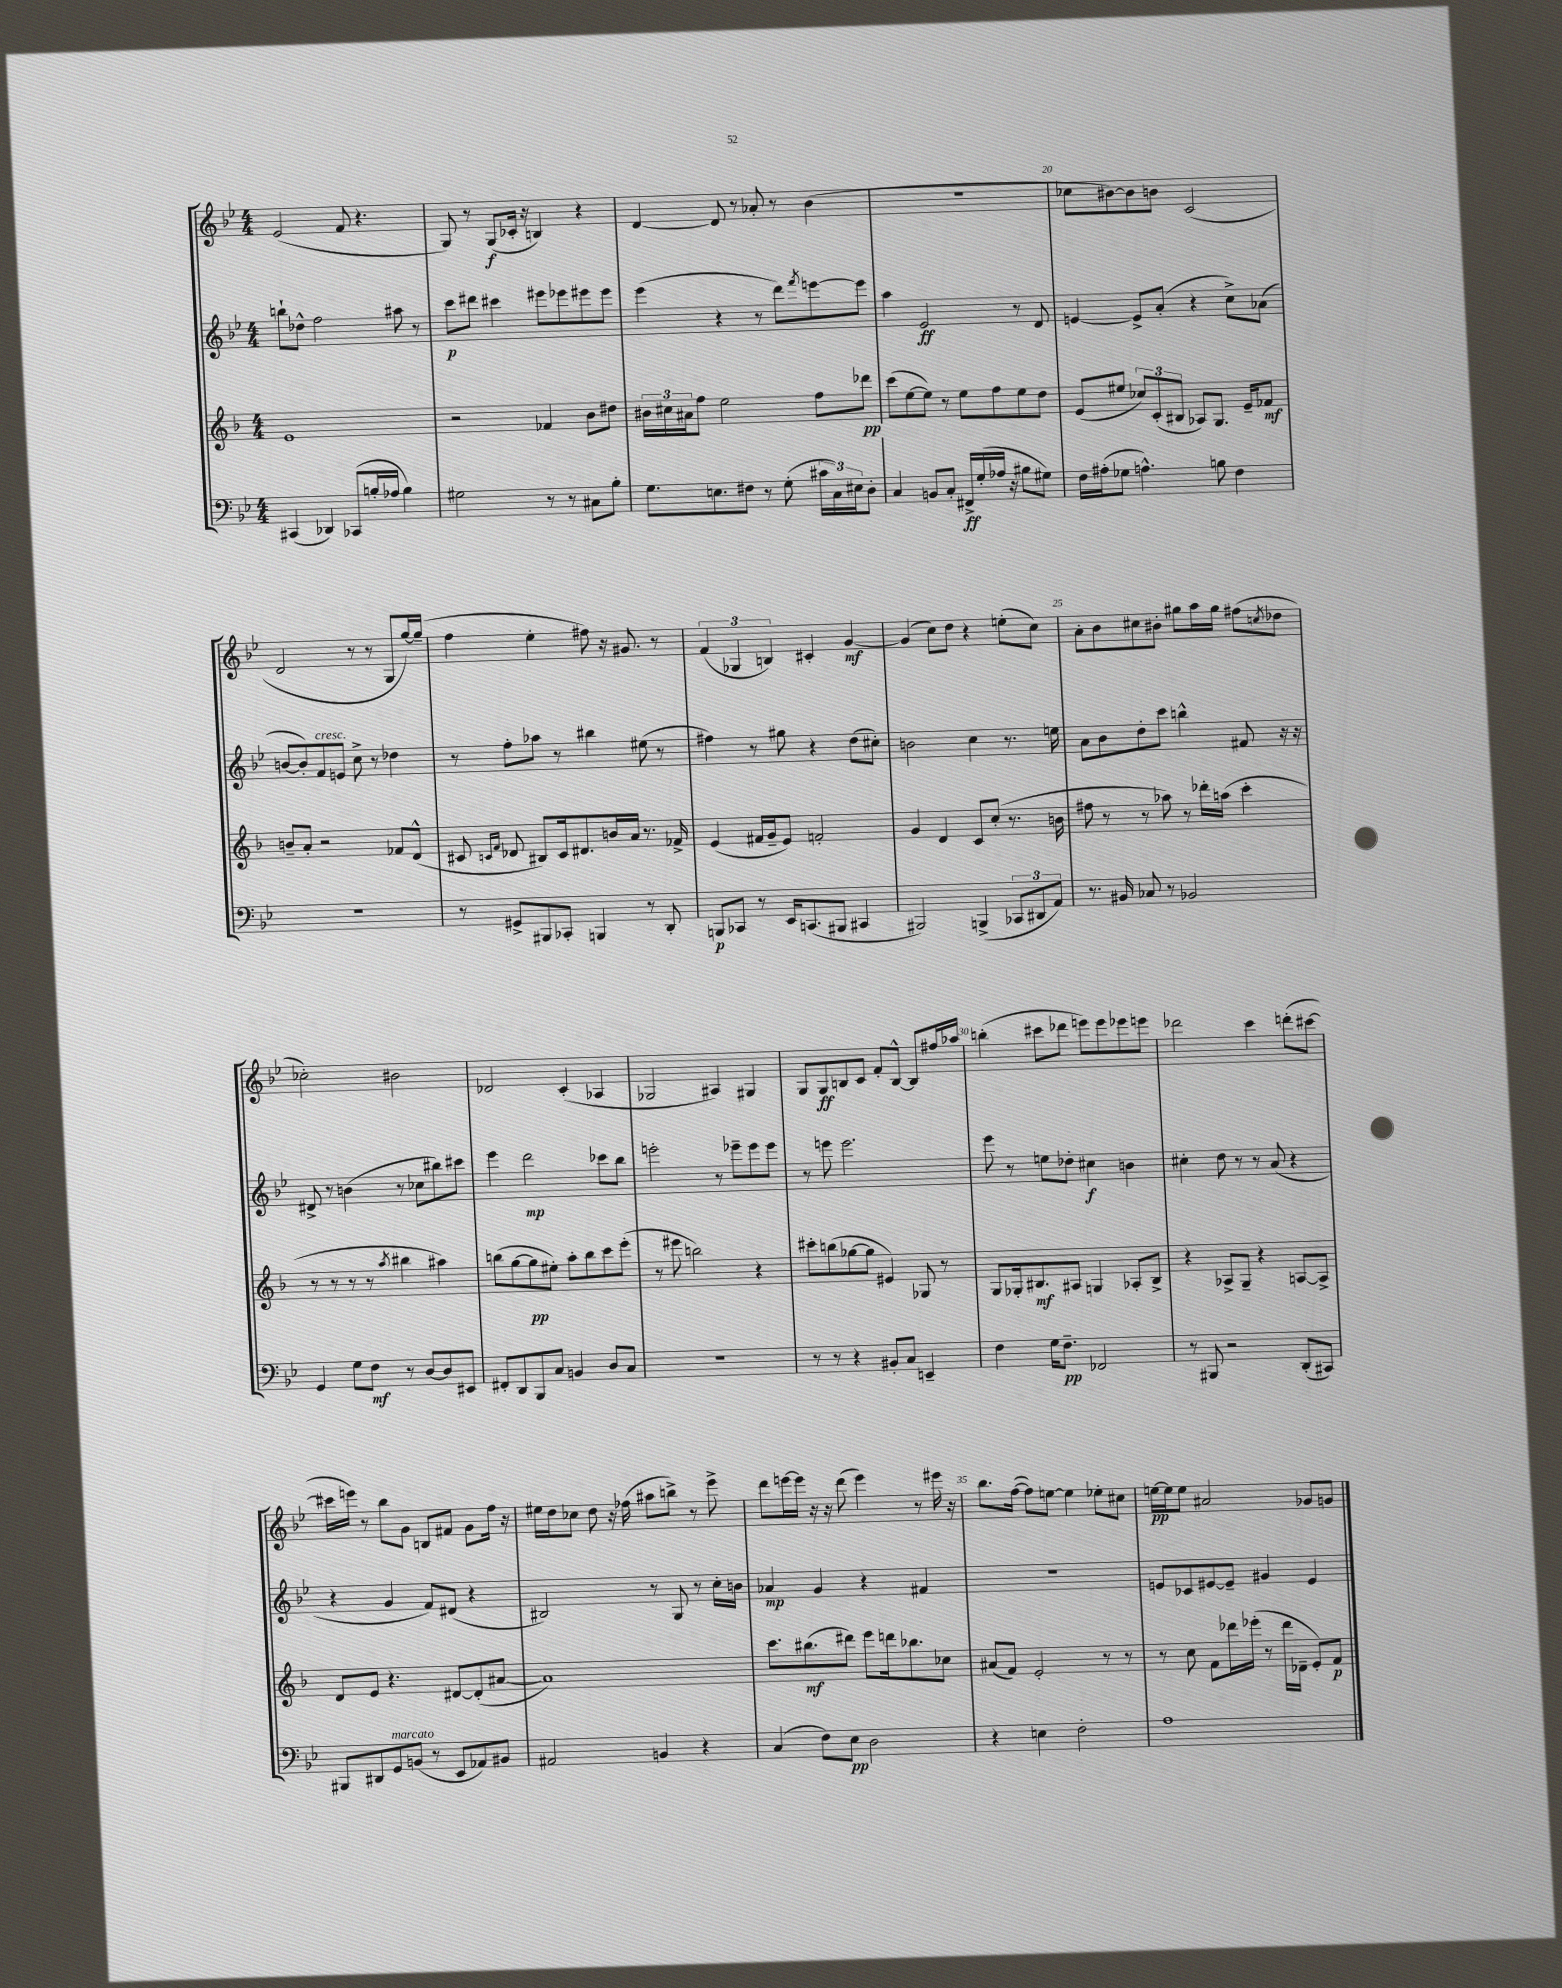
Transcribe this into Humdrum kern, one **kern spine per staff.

**kern	**dynam	**kern	**dynam	**kern	**dynam	**kern	**dynam
*part4	*part4	*part3	*part3	*part2	*part2	*part1	*part1
*staff4	*staff4	*staff3	*staff3	*staff2	*staff2	*staff1	*staff1
*clefF4	*	*clefG2	*	*clefG2	*	*clefG2	*
*k[b-e-]	*	*k[b-]	*	*k[b-e-]	*	*k[b-e-]	*
*M4/4	*	*M4/4	*	*M4/4	*	*M4/4	*
=16	=16	=16	=16	=16	=16	=16	=16
(4CC#X/	.	1e	.	8bbn`\L	.	(2e-/	.
.	.	.	.	8dd-X^^\J	.	.	.
4DD-X/)	.	.	.	2ff\	.	.	.
(8CC-X/L	.	.	.	.	.	8f/	.
16Bn'/L	.	.	.	.	.	4.r	.
16A-X/JJ	.	.	.	.	.	.	.
4B\)	.	.	.	8aa#X\	.	.	.
.	.	.	.	8r	.	.	.
=17	=17	=17	=17	=17	=17	=17	=17
2G#X\	.	2r	.	8ccc\L	p	8G/)	.
.	.	.	.	8ddd#X\J	.	8r	.
.	.	.	.	4ccc#X\	.	(8G/L	f
.	.	.	.	.	.	16c-X'/Jk	.
.	.	.	.	.	.	16r	.
8r	.	4f-X/	.	8eee#X\L	.	4Bn/)	.
8r	.	.	.	8eee-X\	.	.	.
8C#X\L	.	8b-\L	.	8eee#X\	.	4r	.
8B-'\J	.	8dd#X\J	.	8eee#\J	.	.	.
=18	=18	=18	=18	=18	=18	=18	=18
8.G\L	.	24b#X\LL	.	(4eee-\	.	[4d/	.
.	.	24cc#X\	.	.	.	.	.
.	.	24a#X\J	.	.	.	.	.
.	.	8ff\J	.	.	.	.	.
8.En\	.	.	.	.	.	.	.
.	.	2ee\	.	4r	.	8d/]	.
8F#X\J	.	.	.	.	.	8r	.
8r	.	.	.	8r	.	8a-X'/	.
(8G'\	.	.	.	8ddd\L)	.	8r	.
.	.	.	.	8qfff/	.	.	.
24c#X\LL	.	8ff\L	.	[8eeen\	.	(4b-\	.
24C\)	.	.	.	.	.	.	.
24E#X\J	.	.	.	.	.	.	.
8D'\J	.	8ddd-X\J	pp	8eee\J]	.	.	.
=19	=19	=19	=19	=19	=19	=19	=19
4C/	.	(8ccc\L	.	4aa\	.	1r	.
.	.	[8ee\	.	.	.	.	.
8BBn/L	.	8ee\J])	.	2e-/	ff	.	.
8C'/J	.	8r	.	.	.	.	.
16FF#X^/LL	ff	8ee\L	.	.	.	.	.
(16G'/	.	.	.	.	.	.	.
16A-X/JJ	.	8ff\	.	.	.	.	.
16r	.	.	.	.	.	.	.
8B#X\L	.	8ee\	.	8r	.	.	.
8G#X\J)	.	8dd\J	.	8d/	.	.	.
=20	=20	=20	=20	=20	=20	=20	=20
16F\LL	.	(8e/L	.	[4en/	.	8cc-X\L	.
(16A#X'\J	.	.	.	.	.	.	.
8G-X\J	.	8ee#X/J	.	.	.	[8b#X\)	.
4.An^^\)	.	12cc-X/L)	.	8e^/L]	.	8b#\]	.
.	.	(12c'/	.	.	.	.	.
.	.	.	.	(8a'/J	.	8bn\J	.
.	.	12B#X/J	.	.	.	.	.
.	.	8A-X/L)	.	4r	.	(2c/	.
8Bn\	.	8.G/J	.	.	.	.	.
4F\	.	.	.	8cc^\L)	.	.	.
.	.	16e~/KL	.	.	.	.	.
.	.	8f-X/J	mf	(8a-X\J	.	.	.
!!LO:LB:g=z
=21	=21	=21	=21	=21	=21	=21	=21
1r	.	8bn~/L	.	[8bn/L	.	2d/	.
.	.	8a'/J	.	8b'/])	.	.	.
!	!	!	!	!LO:TX:a:i:t=cresc.	!	!	!
.	.	2r	.	8f/	.	.	.
.	.	.	.	8en/J	.	.	.
.	.	.	.	8cc^\	.	8r	.
.	.	.	.	8r	.	8r	.
.	.	8f-X/L	.	4dd-X\	.	8G/L	.
.	.	(8d^^/J	.	.	.	[16gg/L)	.
.	.	.	.	.	.	(16gg~/JJ]	.
=22	=22	=22	=22	=22	=22	=22	=22
8r	.	8c#X/	.	8r	.	4ff\	.
.	.	16qqcn/LL	.	.	.	.	.
.	.	16qqf/JJ	.	.	.	.	.
8GG#X^/L	.	8d-X/	.	8ff'\L	.	.	.
8BBB#X/	.	8B#X/L)	.	8aa-X\J	.	4ee-'\	.
8CC-X'/J	.	16c/k	.	8r	.	.	.
.	.	8.d#X/	.	.	.	.	.
4BBBn/	.	.	.	4bb#X\	.	8ff#X\)	.
.	.	16bn/L	.	.	.	16r	.
.	.	16a/JJ	.	.	.	8.g#X/	.
8r	.	8.r	.	(8ee#X\	.	.	.
8DD'/	.	.	.	8r	.	8r	.
.	.	16f-X^/	.	.	.	.	.
=23	=23	=23	=23	=23	=23	=23	=23
8BBBn/L	p	(4e/	.	4ff#X\)	.	(6f/	.
8CC-X/J	.	.	.	.	.	.	.
.	.	.	.	.	.	6G-X/	.
8r	.	16f#X/LL	.	8r	.	.	.
.	.	16g~/J	.	.	.	.	.
.	.	.	.	.	.	6Bn/)	.
16EE-/KL	.	8e/J)	.	8gg#X\	.	.	.
(8.CCn/	.	.	.	.	.	.	.
.	.	2fn'/	.	4r	.	4c#X'/	.
8BBB#X/J	.	.	.	.	.	.	.
4CC#X/	.	.	.	(8dd\L	.	[4g/	mf
.	.	.	.	8cc#X'\J)	.	.	.
=24	=24	=24	=24	=24	=24	=24	=24
2BBB#X/)	.	4g/	.	2bn\	.	(4g/]	.
.	.	4d/	.	.	.	8cc\L)	.
.	.	.	.	.	.	8dd\J	.
(4BBBn^/	.	8c/L	.	4cc\	.	4r	.
.	.	(8cc'/J	.	.	.	.	.
12CC-X/L	.	8.r	.	8.r	.	(8een'\L	.
12DD#X/	.	.	.	.	.	.	.
.	.	.	.	.	.	8cc\J)	.
12AA/J)	.	.	.	.	.	.	.
.	.	16bn\	.	16een\	.	.	.
=25	=25	=25	=25	=25	=25	=25	=25
8.r	.	8ff#X\	.	8a\L	.	8a'\L	.
.	.	8r	.	8b-\	.	8b-\	.
16BB#X/	.	.	.	.	.	.	.
8C-X/	.	8r	.	8dd'\	.	8cc#X\	.
8r	.	8aa-X\)	.	8ccc\J	.	8b#X'\J	.
2BB-X/	.	8r	.	4bbn^^\	.	8gg#X\L	.
.	.	16ddd-X'\LL	.	.	.	16aa\L	.
.	.	(16aan\JJ	.	.	.	16gg#\JJ	.
.	.	4ccc'\	.	8f#X/	.	(8ff#X\L	.
.	.	.	.	.	.	8qccn/	.
.	.	.	.	16r	.	8dd-X\J	.
.	.	.	.	16r	.	.	.
!!LO:LB:g=z
=26	=26	=26	=26	=26	=26	=26	=26
4GG/	.	8r	.	8d#X^/	.	2cc-X'\)	.
.	.	8r	.	8r	.	.	.
8G\L	.	8r	.	(4bn\	.	.	.
8F\J	mf	8r	.	.	.	.	.
.	.	8qaa/	.	.	.	.	.
8r	.	4bb#X\	.	8r	.	2b#X\	.
[8D/L	.	.	.	8cc-X\L	.	.	.
8D/]	.	4aa#X\)	.	8bb#X\)	.	.	.
8EE#X/J	.	.	.	8ccc#X\J	.	.	.
=27	=27	=27	=27	=27	=27	=27	=27
8FF#X'/L	.	(8bbn\L	.	4eee-\	.	2d-X/	.
8DD/	.	[8gg\	.	.	.	.	.
8BBB-/	.	8gg\]	pp	2ddd\	mp	.	.
8C/J	.	8ee#X'\J)	.	.	.	.	.
4BBn/	.	8aa'\L	.	.	.	(4c'/	.
.	.	8bb\	.	.	.	.	.
8D/L	.	8ccc\	.	8ccc-X\L	.	4A-X/	.
8C/J	.	(8eee'\J	.	8bb-\J	.	.	.
=28	=28	=28	=28	=28	=28	=28	=28
1r	.	8r	.	2eeen'\	.	2G-X/	.
.	.	8eee#X\	.	.	.	.	.
.	.	2bbn\)	.	.	.	.	.
.	.	.	.	8r	.	4A#X/)	.
.	.	.	.	8eee-X~\L	.	.	.
.	.	4r	.	8eee-\	.	4G#X/	.
.	.	.	.	8eee-\J	.	.	.
=29	=29	=29	=29	=29	=29	=29	=29
8r	.	8ccc#X'\L	.	8r	.	8G/L	.
8r	.	(8bbn\	.	8eeen\	.	8G/	ff
4r	.	[8gg-X\	.	2.eee\	.	8Bn/	.
.	.	8gg-\J]	.	.	.	8c/J	.
8BB#X'/L	.	4e#X/)	.	.	.	8f'/L	.
8C/J	.	.	.	.	.	[8B^^/J	.
4EEn~/	.	8G-X/	.	.	.	8B/L]	.
.	.	8r	.	.	.	16ff#X/L	.
.	.	.	.	.	.	16aa-X/JJ	.
=30	=30	=30	=30	=30	=30	=30	=30
4F\	.	8G/L	.	8eee-\	.	(4bbn'\	.
.	.	16G-X'/k	.	8r	.	.	.
.	.	8.B#X/	mf	.	.	.	.
16G\KL	.	.	.	8een\L	.	8ccc#X\L	.
8.F~\J	pp	.	.	.	.	.	.
.	.	8A#X/J	.	8dd-X'\J	.	8ddd-X\J	.
2FF-X/	.	4Gn/	.	4cc#X\	f	8eeen\L)	.
.	.	.	.	.	.	8eee\	.
.	.	8A-X'/L	.	4bn\	.	8eee-X\	.
.	.	8B#^/J	.	.	.	8eeen\J	.
=31	=31	=31	=31	=31	=31	=31	=31
8r	.	4r	.	4cc#X'\	.	2ddd-X\	.
8BBB#X/	.	.	.	.	.	.	.
2r	.	8A-X^/L	.	8dd\	.	.	.
.	.	8G~/J	.	8r	.	.	.
.	.	4r	.	8r	.	4ccc\	.
.	.	.	.	(8a/	.	.	.
(8DD'/L	.	[8An/L	.	4r	.	(8dddn'\L	.
8CC#X/J)	.	8A^/J]	.	.	.	[8ccc#X\J	.
!!LO:LB:g=z
=32	=32	=32	=32	=32	=32	=32	=32
8BBB#X/L	.	8d/L	.	4r	.	16ccc#X\LL]	.
.	.	.	.	.	.	16eeen\JJ)	.
8DD#X/	.	8e/J	.	.	.	8r	.
!LO:TX:a:i:t=marcato	!	!	!	!	!	!	!
8GG/	.	4.r	.	4g/	.	8bb-\L	.
(8BBn/J	.	.	.	.	.	8g\J	.
8r	.	.	.	8f/L)	.	8Bn/L	.
8EE-/L	.	[8d#X/L	.	(8d#X/J	.	8f#X/J	.
8AA-X/)	.	(8d#'/]	.	4r	.	8g\L	.
8BB#X/J	.	[8a#X/J	.	.	.	16ff\Jk	.
.	.	.	.	.	.	16r	.
=33	=33	=33	=33	=33	=33	=33	=33
2AA#X/	.	1a#])	.	2B#X/)	.	16ee#X\LL	.
.	.	.	.	.	.	16dd\J	.
.	.	.	.	.	.	8cc-X\J	.
.	.	.	.	.	.	8dd\	.
.	.	.	.	.	.	16r	.
.	.	.	.	.	.	(16ff-X\	.
4BBn/	.	.	.	8r	.	8aa#X\L	.
.	.	.	.	8G/	.	8bbn^\J)	.
4r	.	.	.	8r	.	8r	.
.	.	.	.	16cc'\LL	.	8eee-^\	.
.	.	.	.	16bn\JJ	.	.	.
=34	=34	=34	=34	=34	=34	=34	=34
(4C/	.	8.ccc\L	.	4a-X/	mp	8ddd\L	.
.	.	.	.	.	.	[16eeen\L	.
.	.	(8.bb#X\	mf	.	.	16eee\JJ]	.
8F\L)	.	.	.	4g/	.	16r	.
.	.	.	.	.	.	16r	.
8E-\J	pp	8ddd#X\J)	.	.	.	(8ddd\	.
2D\	.	8eee\L	.	4r	.	4eee\)	.
.	.	16dddn\k	.	.	.	.	.
.	.	8.bb-X\	.	.	.	.	.
.	.	.	.	4f#X/	.	8r	.
.	.	8cc-X\J	.	.	.	16eee#X\	.
.	.	.	.	.	.	16r	.
=35	=35	=35	=35	=35	=35	=35	=35
4r	.	(8a#X/L	.	1r	.	8.bb-\L	.
.	.	8f/J)	.	.	.	.	.
.	.	.	.	.	.	([16ff\Jk	.
4En\	.	2e'/	.	.	.	8ff\L])	.
.	.	.	.	.	.	[8een\J	.
2F'\	.	.	.	.	.	4ee\]	.
.	.	8r	.	.	.	8ee-X'\L	.
.	.	8r	.	.	.	8cc#X\J	.
=36	=36	=36	=36	=36	=36	=36	=36
1A	.	8r	.	8en/L	.	[16een\LL	pp
.	.	.	.	.	.	16ee\J]	.
.	.	8cc\	.	8c-X/	.	8ee\J	.
.	.	8f\L	.	[8e#X/	.	2a#X/	.
.	.	16ddd-X\L	.	8e#~/J]	.	.	.
.	.	(16eee-X'\JJ	.	.	.	.	.
.	.	8r	.	4g#X/	.	.	.
.	.	16ddd-\LL	.	.	.	.	.
.	.	16d-X~\JJ	.	.	.	.	.
.	.	8e'/L)	.	4e#/	.	8g-X/L	.
.	.	8f/J	p	.	.	8gn/J	.
==	==	==	==	==	==	==	==
*-	*-	*-	*-	*-	*-	*-	*-
